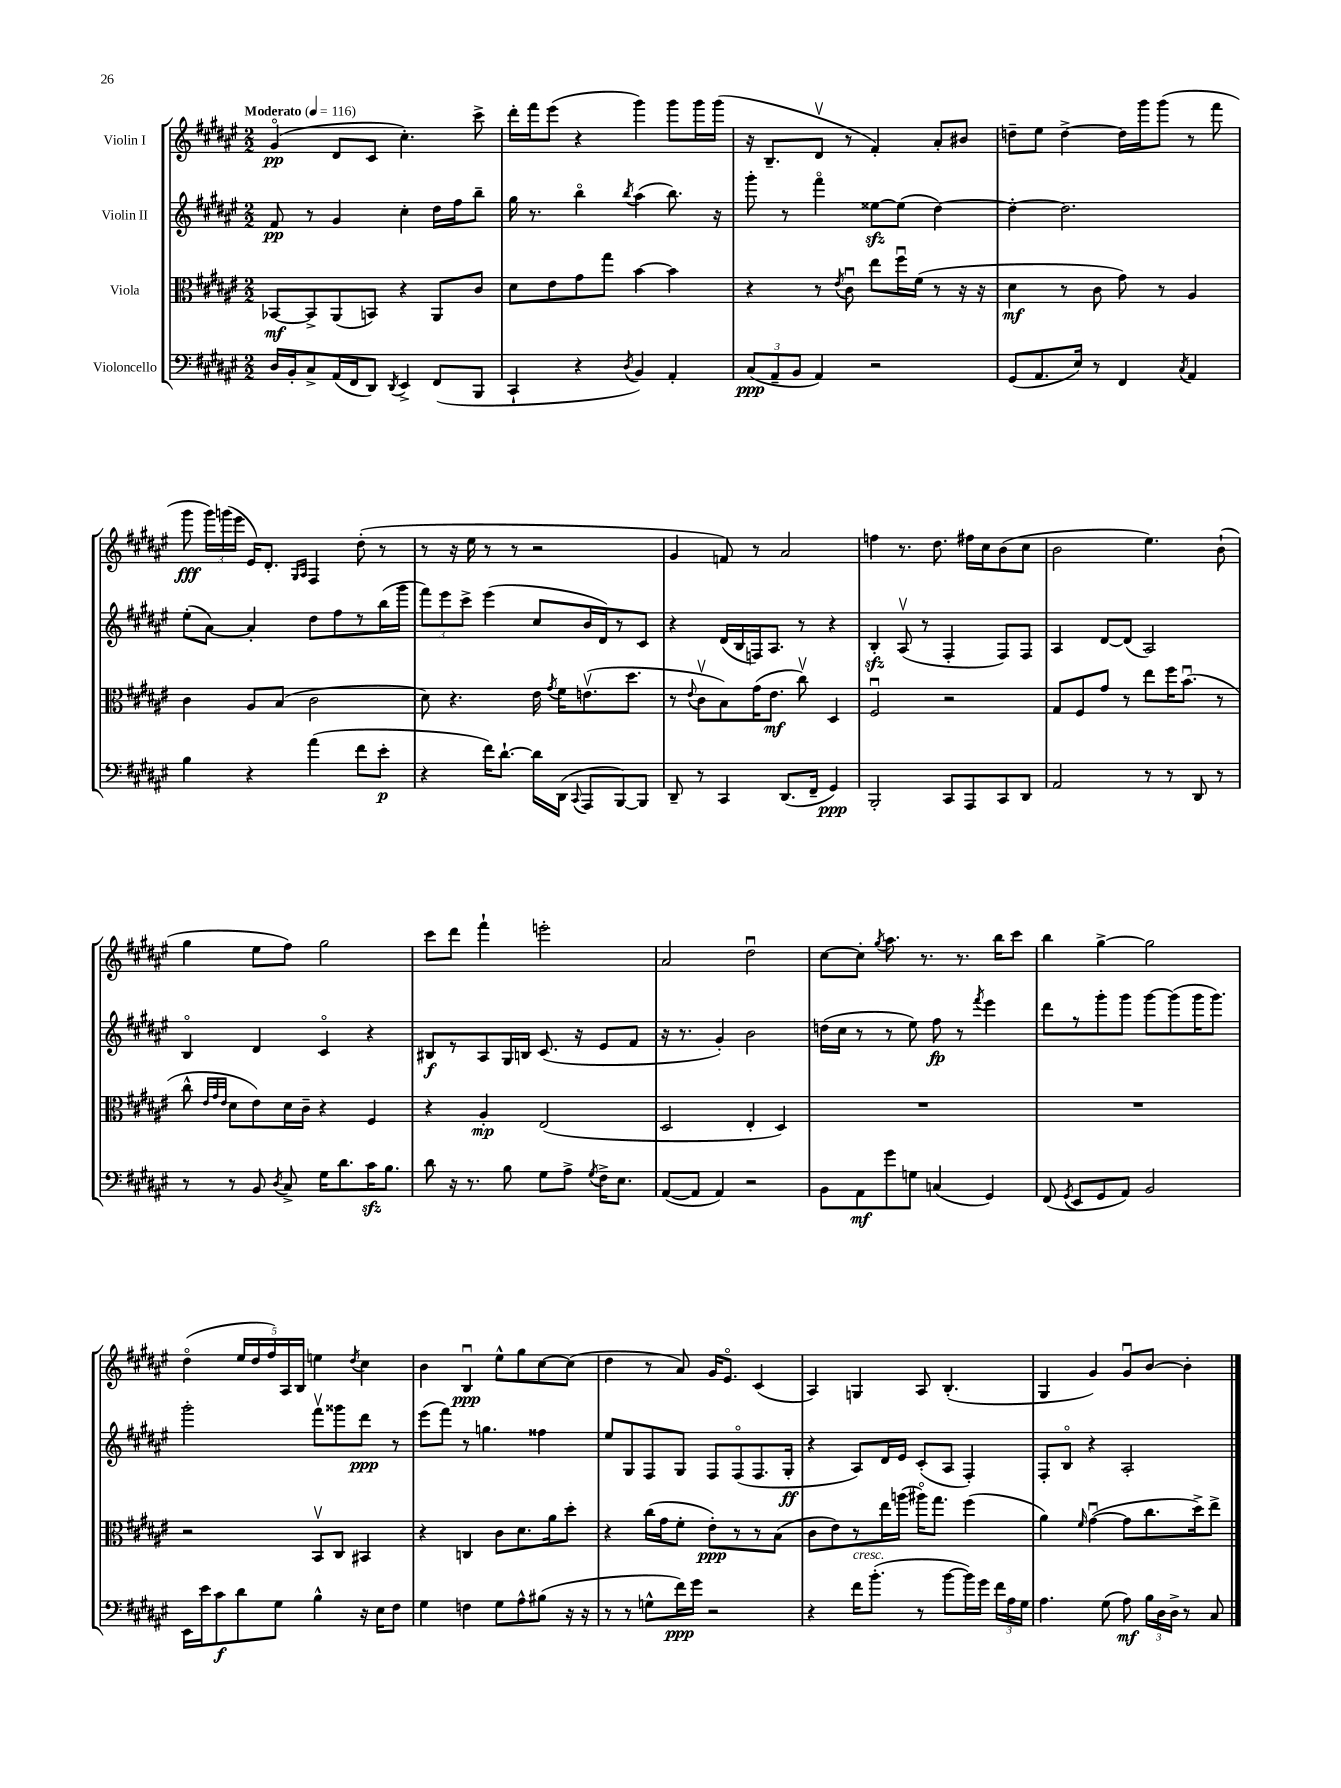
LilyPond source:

<<
\new StaffGroup <<
\new Staff = "s0" \with { instrumentName = "Violin I" } {
    \clef treble \key fis \major \numericTimeSignature \time 2/2 \tempo "Moderato" 4 = 116
    \autoBeamOff gis'4\flageolet\pp( dis'8[ cis'8] cis''4.-.) cis'''8-> |
    dis'''16[-. fis'''16 eis'''8]( r4 gis'''4) gis'''8[ gis'''16 gis'''16]( |
    r16 b8.[-- dis'8]\upbow r8 fis'4-.) ais'8[-. bis'8] |
    d''8[-- eis''8] d''4~-> d''16[ gis'''16 gis'''8]( r8 fis'''8 |
    gis'''8\fff \tuplet 3/2 { gis'''16[) g'''16( eis'''16] } eis'16[) dis'8.]-. \grace { gis16[ ais16] } fis4 dis''8-.( r8 |
    r8 r16 eis''16 r8 r8 r2 |
    gis'4 f'8) r8 ais'2 |
    f''4 r8. dis''8. fis''16[ cis''16 b'8( cis''8] |
    b'2 eis''4.) b'8-!( |
    gis''4 eis''8[ fis''8]) gis''2 |
    cis'''8[ dis'''8] fis'''4-! e'''2-. |
    ais'2 dis''2\downbow |
    cis''8[~ cis''8]-. \acciaccatura { gis''8 } ais''8. r8. r8. b''16[ cis'''8] |
    b''4 gis''4~-> gis''2 |
    dis''4\flageolet( \tuplet 5/4 { eis''16[ dis''16 fis''16) ais16 b16] } e''4 \acciaccatura { dis''8 } cis''4 |
    b'4 b4\downbow\ppp eis''8[-^ gis''8 cis''8~ cis''8]( |
    dis''4 r8 ais'8) gis'16[ eis'8.]\flageolet cis'4( |
    ais4) g4 ais8 b4.-.( |
    gis4 gis'4) gis'8[\downbow b'8]~ b'4-. \bar "|." |
}
\new Staff = "s1" \with { instrumentName = "Violin II" } {
    \clef treble \key fis \major \numericTimeSignature \time 2/2
    \autoBeamOff fis'8\pp r8 gis'4 cis''4-. dis''16[ fis''16 b''8]-- |
    gis''16 r8. b''4\flageolet \acciaccatura { b''8 } ais''4( b''8.) r16 |
    gis'''8-. r8 fis'''4\flageolet eisis''8[~\sfz eisis''8]( dis''4~) |
    dis''4~-. dis''2. |
    eis''8[-.( ais'8]~) ais'4-. dis''8[ fis''8 r8 b''16( gis'''16] |
    \tuplet 3/2 { fis'''8[) eis'''8 cis'''8]-> } eis'''4( cis''8[ b'16 dis'16) r8 cis'8] |
    r4 dis'16[( b16 f16) ais8.] r8 r4 |
    b4-.\sfz ais8\upbow( r8 fis4-. fis8[) fis8] |
    ais4 dis'8[~ dis'8]( ais2) |
    b4\flageolet dis'4 cis'4\flageolet r4 |
    bis8[\f r8 ais8 gis16 b16] cis'8.( r16 eis'8[ fis'8] |
    r16 r8. gis'4-.) b'2 |
    d''16[( cis''16] r8 r8 eis''8) fis''8\fp r8 \acciaccatura { fis'''8 } eis'''4 |
    dis'''8[ r8 gis'''8-. gis'''8] gis'''8[~ gis'''8( gis'''16 gis'''8.]) |
    gis'''2-. fis'''8[\upbow gisis'''8 dis'''8]\ppp r8 |
    eis'''8[( fis'''8]) r8 g''4. fisis''4 |
    eis''8[ gis8 fis8 gis8] fis8[ fis8\flageolet( fis8. gis16]-.\ff |
    r4 ais8[) dis'16 eis'16] cis'8[-.( ais8] fis4-.) |
    fis8[-. b8]\flageolet r4 ais2-. \bar "|." |
}
\new Staff = "s2" \with { instrumentName = "Viola" } {
    \clef alto \key fis \major \numericTimeSignature \time 2/2
    \autoBeamOff bes,8[~\mf bes,8-> ais,8( b,8]) r4 ais,8[ cis'8] |
    dis'8[ eis'8 gis'8 gis''8] b'4~ b'4 |
    r4 r8 \acciaccatura { eis'8 } cis'8\downbow eis''8[ fis''16\downbow fis'16]( r8 r16 r16 |
    dis'4\mf r8 cis'8 gis'8) r8 ais4 |
    cis'4 ais8[ b8]( cis'2 |
    dis'8) r4. eis'16 \acciaccatura { gis'8 } fis'16[ e'8.\upbow( dis''8.] |
    r8 \appoggiatura { eis'8 } cis'8[\upbow b8) gis'16( eis'8.]\mf cis''8\upbow) dis4 |
    fis2\downbow r2 |
    gis8[ fis8 gis'8] r8 eis''8[ fis''16 b'8.]\downbow( r8 |
    cis''8-^ \grace { eis'32[ gis'32 eis'32] } dis'8[ eis'8) dis'16 cis'16]-- r4 fis4 |
    r4 ais4-.\mp eis2( |
    dis2 eis4-. dis4) |
    R1 |
    R1 |
    r2 b,8[\upbow cis8] bis,4 |
    r4 c4 cis'8[ dis'8. ais'16 dis''8]-. |
    r4 cis''16[( gis'16 fis'8]-. eis'8[-.\ppp) r8 r8 b8]( |
    cis'8[ eis'8) r8 eis''16 a''16]( ais''16[\flageolet) gis''8.] fis''4( |
    ais'4) \grace { fis'16 } gis'4~\downbow( gis'8[ cis''8. dis''16->) eis''8]-> \bar "|." |
}
\new Staff = "s3" \with { instrumentName = "Violoncello" } {
    \clef bass \key fis \major \numericTimeSignature \time 2/2
    \autoBeamOff dis16[ b,16-. cis8-> ais,16( fis,16 dis,8]) \acciaccatura { dis,8 } eis,4-> fis,8[( b,,8] |
    cis,4-! r4 \acciaccatura { dis8 } b,4) ais,4-. |
    \tuplet 3/2 { cis8[\ppp( ais,8-- b,8] } ais,4) r2 |
    gis,8[( ais,8. eis16]) r8 fis,4 \acciaccatura { cis8 } ais,4 |
    b4 r4 ais'4( fis'8[ eis'8]-.\p |
    r4 fis'16[) dis'8.]~-! dis'16[ dis,16]( \appoggiatura { cis,8 } ais,,8[ b,,8~) b,,8] |
    dis,8-- r8 cis,4 dis,8.[( fis,16]-- gis,4\ppp) |
    b,,2-. cis,8[ ais,,8 cis,8 dis,8] |
    ais,2 r8 r8 dis,8 r8 |
    r8 r8 b,8 \acciaccatura { dis8 } cis8-> gis16[ dis'8. cis'16\sfz b8.] |
    dis'8 r16 r8. b8 gis8[ ais8]-> \acciaccatura { gis8 } fis16[-> eis8.] |
    ais,8[~( ais,8] ais,4) r2 |
    b,8[ ais,8\mf gis'8 g8] c4( gis,4) |
    fis,8( \acciaccatura { gis,8 } eis,8[ gis,8 ais,8]) b,2 |
    eis,16[ eis'16 cis'8\f dis'8 gis8] b4-^ r16 eis16[ fis8] |
    gis4 f4 gis8[ ais8-^ bis8]( r16 r16 |
    r8 r8 g8[-^ fis'16\ppp) gis'16] r2 |
    r4 fis'16[^\markup { \italic "cresc." } b'8.]-.( r8 b'8[~ b'16) gis'16] \tuplet 3/2 { fis'16[ ais16 gis16] } |
    ais4. gis8( ais8\mf) \tuplet 3/2 { b16[ dis16 dis16]-> } r8 cis8 \bar "|." |
}
>>
>>
\layout { \context { \Score \remove "Bar_number_engraver" } }
